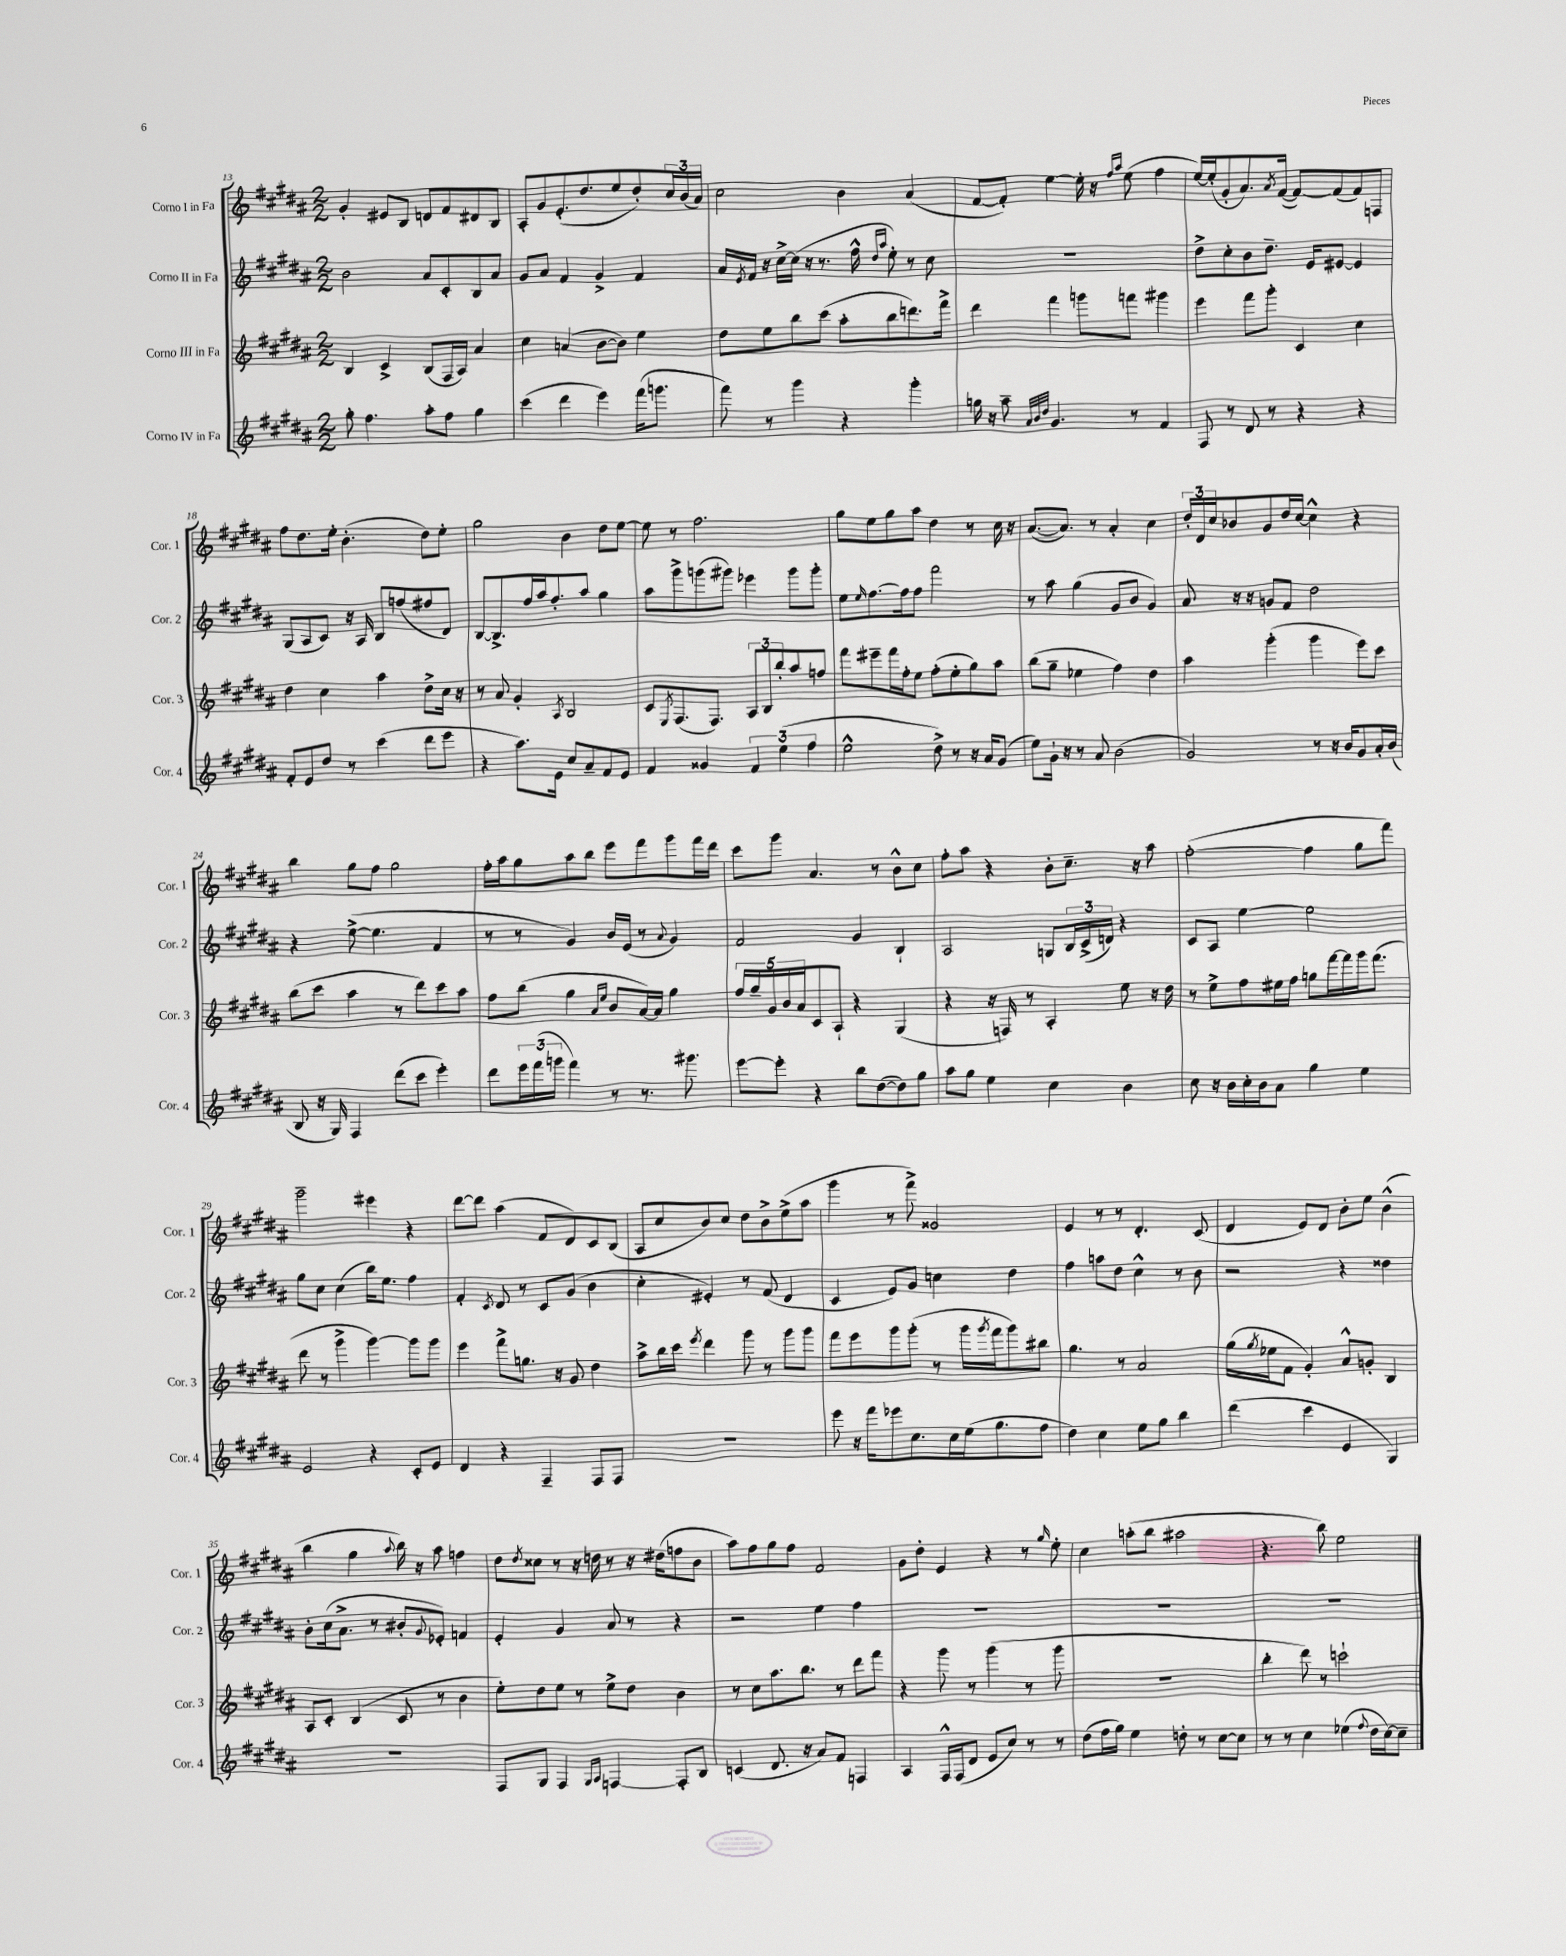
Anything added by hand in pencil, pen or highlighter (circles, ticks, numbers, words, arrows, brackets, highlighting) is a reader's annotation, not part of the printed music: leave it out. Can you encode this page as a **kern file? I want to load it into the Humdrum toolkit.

**kern	**kern	**kern	**kern
*part4	*part3	*part2	*part1
*staff4	*staff3	*staff2	*staff1
*I"Corno IV in Fa	*I"Corno III in Fa	*I"Corno II in Fa	*I"Corno I in Fa
*I'Cor. 4	*I'Cor. 3	*I'Cor. 2	*I'Cor. 1
*clefG2	*clefG2	*clefG2	*clefG2
*k[f#c#g#d#a#]	*k[f#c#g#d#a#]	*k[f#c#g#d#a#]	*k[f#c#g#d#a#]
*M2/2	*M2/2	*M2/2	*M2/2
=13	=13	=13	=13
8gg#'\	4B/	2b\	4g#'/
4.ff#\	.	.	.
.	4c#^/	.	8e#X/L
.	.	.	8B/J
8aa#'\L	(8B/L	8a#/L	8dn/L
8ff#\J	16F#/L	8c#'/	8f#/
.	16A#/JJ)	.	.
4gg#\	4a#/	8B/	8d#X/
.	.	8a#/J	8B/J
=14	=14	=14	=14
(4ccc#\	4cc#\	8g#/L	8A#'/L
.	.	8a#/J	8g#/
4ddd#\	(4an/	4f#/	(8.e'/
.	.	.	8.dd#/
4eee\)	[8b\L	4g#^/	.
.	8b\J])	.	8ee/
(16fff#\KL	4ee\	4f#/	8dd#'/)
8.gggn\J	.	.	.
.	.	.	24cc#/L
.	.	.	(24b/
.	.	.	24a#/JJ)
=15	=15	=15	=15
8fff#\)	8dd#\L	16a#/LL	2cc#\
.	.	8qe/	.
.	.	16f#/JJ	.
8r	8ee\	16r	.
.	.	[16cc#^\LL	.
4ggg#\	8bb\	(16cc#\JJ]	.
.	.	16r	.
.	(8ccc#\J	8.r	.
4r	8aa#'\L	.	4b\
.	.	16ff#^^\	.
.	.	16qqdd#/LL	.
.	.	16qqaa#/JJ	.
.	8bb\	8ee'\)	.
4ggg#'\	8.dddn\)	8r	(4a#/
.	.	8cc#\	.
.	16fff#^\Jk	.	.
=16	=16	=16	=16
16ggn\	4ddd#\	1r	[8f#/L
16r	.	.	.
8aa#~\	.	.	8f#'/J])
32qqa#/LLL	.	.	.
32qqb/	.	.	.
32qqdd#/JJJ	.	.	.
4.g#/	4fff#\	.	[4ee\
.	8gggn\L	.	16ee'\]
.	.	.	16r
.	.	.	16qqff#/LL
.	.	.	16qqaa#/JJ
8r	8fffn\J	.	(8ee\
4f#/	4ggg#X\	.	4ff#\
=17	=17	=17	=17
8F#/	4eee\	8dd#^\L	[16ee/LL)
.	.	.	(16ee'/J]
8r	.	8cc#'\	8g#'/
8d#/	8fff#\L	8b\	8.a#/)
8r	8ggg#'\J	8.dd#~\J	.
.	.	.	8qa#/
.	.	.	([16f#/Jk
4r	4c#/	.	8f#/L_)
.	.	16e/KL	.
.	.	[8e#X/J	(8f#/]
4r	4cc#\	4e#/]	8f#/)
.	.	.	8Fn/J
!!LO:LB:g=z
=18	=18	=18	=18
8f#'/L	4dd#\	(8G#/L	8ff#\L
8e/	.	8A#/	8.dd#\
8dd#/J	4cc#\	8c#/J)	.
.	.	.	16ee'\Jk
8r	.	16r	(4.b'\
.	.	16A#/	.
(4ccc#\	4aa#\	8B/L	.
.	.	(8ffn/	.
8ddd#\L	8dd#^\L	8ff#X/	8dd#\L)
8eee\J	16cc#\Jk	8d#/J)	8ee'\J
.	16r	.	.
=19	=19	=19	=19
4r	8r	[8B/L	2gg#\
.	8a#/	8.B^/]	.
8.aa#\L)	4g#'/	.	.
.	.	16ff#/L	.
.	.	16aa#/J	.
16e\Jk	.	8.ff#'/	.
.	8qA#/	.	.
8cc#/L	2B/	.	4b\
8a#~/	.	8aa#/J	.
8f#/	.	4gg#\	8dd#\L
8e/J	.	.	[8ee\J
=20	=20	=20	=20
4f#/	8c#/L	8aa#\L	8ee\]
.	8qE/	.	.
.	(8.F#/	8ggg#^\	8r
4g##X/	.	(8gggn\	2.ff#\
.	8.F#/J)	.	.
.	.	8ggg#X\J)	.
6f#/	12A#/L	4eee-X\	.
.	12B/	.	.
(6ee\	12bb'/	.	.
.	8aa#/	8ggg#\L	.
6ff#\	.	.	.
.	8ffn/J	8ggg#'\J	.
=21	=21	=21	=21
2ee^^\	8fff#\L	8ee\L	8gg#\L
.	.	16qqee/	.
.	8eee#X~\	[8.ff#\	8ee\
.	16fff#\L	.	8gg#\
.	16ff#'\J	16ff#\k]	.
.	8ee\J	8ff#\J	8aa#\J
8dd#^\)	(8ff#'\L	2fff#\	4dd#\
8r	8ee'\	.	.
16r	8gg#\)	.	8r
16a#/KL	.	.	.
(8g#/J	8aa#\J	.	16cc#\
.	.	.	16r
=22	=22	=22	=22
8ee\L)	(8bb\L	8r	([8.a#/L
16g#`\Jk	8gg#~\J	8aa#\	.
16r	.	.	8.a#/J])
8r	4ee-X\	(4gg#\	.
8a#/	.	.	8r
(2b\	4ff#\)	8g#/L	4a#'/
.	.	8b/J	.
.	4dd#\	4g#/)	4cc#\
=23	=23	=23	=23
2g#/)	4aa#\	8a#/	24dd#'/LL
.	.	.	24d#/
.	.	.	24cc#/J
.	.	16r	8b-X/
.	.	16r	.
.	(4ggg#'\	8gn/L	8g#/
.	.	8f#/J	16dd#/L
.	.	.	[16cc#/JJ
8r	4ggg#\	2dd#\	4cc#^^\]
16r	.	.	.
16b/KL	.	.	.
8g#/	8eee\L)	.	4r
16a#'/L	8ccc#\J	.	.
(16b/JJ	.	.	.
!!LO:LB:g=z
=24	=24	=24	=24
8B/	(8bb\L	4r	4bb\
16r	8ccc#\J	.	.
16G#/)	.	.	.
4F#/	4aa#\	([8ee^\	8gg#\L
.	.	4.ee\]	8ff#\J
(8ddd#\L	8r	.	2gg#\
8ccc#\J	8ddd#\L)	.	.
4eee'\)	8ccc#\	4f#/	.
.	8aa#\J	.	.
=25	=25	=25	=25
8ddd#\L	8ff#\L	8r	16ff#'\LL
.	.	.	16aa#\J
24eee\L	(8bb\J	8r	8gg#\
(24fff#\	.	.	.
24gggn\JJ	.	.	.
4fff#\)	4gg#\	4g#/)	8aa#\
.	.	.	8bb\J
.	16qqa#/LL	.	.
.	16qqee/JJ	.	.
8r	8b/L	16b/LL	8eee\L
.	.	(16e/JJ	.
8.r	[16a#/L)	8r	8fff#\
.	16a#/JJ]	.	.
.	.	8qqa#/	.
.	4gg#\	4g#/)	8ggg#\
8.ggg#X\	.	.	.
.	.	.	16fff#\L
.	.	.	16ddd#\JJ
=26	=26	=26	=26
[8eee\L	20ff#/LL	2f#/	8ccc#\L
.	20gg#~/	.	.
.	20g#/	.	.
8eee'\J]	.	.	8ggg#\J
.	20b/	.	.
.	20a#/J	.	.
4r	8c#/	.	4.a#/
.	8A#`/J	.	.
8bb\L	4r	4g#/	.
([8dd#\	.	.	8r
8dd#\])	(4G#/	4B`/	8b^^\L
8gg#\J	.	.	8cc#\J
=27	=27	=27	=27
8aa#\L	4r	2A#/	8ff#'\L
8gg#\J	.	.	8aa#\J
4ee\	16r	.	4r
.	16Fn/)	.	.
.	8r	.	.
4cc#\	4A#'/	8Gn/L	8b'\L
.	.	24B/L	8.cc#~\J
.	.	(24c#^/	.
.	.	24dn/JJ)	.
4b\	8ee\	4r	.
.	.	.	16r
.	16r	.	8aa#\
.	16dd#\	.	.
=28	=28	=28	=28
8cc#\	8r	8c#/L	([2ff#'\
16r	8ee^\L	8A#/J	.
16b\LL	.	.	.
16cc#'\	8ff#\	[4ee\	.
16b\J	.	.	.
8a#\J	16ee#X\L	.	.
.	16ff#\JJ	.	.
4gg#\	8ggn\L	2ee\]	4ff#\]
.	[16fff#\L	.	.
.	16fff#\]	.	.
4ee\	16ggg#\J	.	8gg#\L
.	(8.fff#\J	.	.
.	.	.	8fff#\J)
!!LO:LB:g=z
=29	=29	=29	=29
2e/	8ddd#\	8gg#\L	2ggg#~\
.	8r	8cc#\J	.
.	4ggg#^\	(4cc#\	.
4r	[4ggg#\)	16bb\KL)	4eee#X\
.	.	8.ee\J	.
8c#'/L	8ggg#\L]	4ff#\	4r
8e/J	8ggg#\J	.	.
=30	=30	=30	=30
4d#/	4eee\	4f#'/	[8ddd#\L
.	.	.	8ddd#\J]
.	.	8qc#/	.
4r	8fff#^\L	8d#/	(4aa#\
.	8.ggn\J	8r	.
4F#~/	.	8c#/L	8f#/L
.	16r	.	.
.	8g#/	(8g#/J	8d#/)
8F#/L	4dd#\	4b\	8c#/
8F#/J	.	.	(8B/J
=31	=31	=31	=31
1r	8aa#^\L	4cc#'\	8A#/L
.	16bb\L	.	8cc#/
.	16ccc#\JJ	.	.
.	8qeee/	.	.
.	4ddd#\	4e#X'/)	8b/)
.	.	.	8cc#/J
.	8ggg#\	8r	8dd#\L
.	8r	(8f#/	8b^\
.	8ggg#\L	4d#/	(8ee^\
.	8ggg#\J	.	8aa#\J
=32	=32	=32	=32
8eee\	8fff#\L	4c#/	4ggg#\
16r	8eee\	.	.
16fff#\KL	.	.	.
8eee-X\	8ggg#\	8e/L)	8r
8.cc#\	(8ggg#'\J	8g#/J	8fff#^\)
.	8r	4ccn\	2g##X/
16cc#\L	.	.	.
(16ee\J	16ggg#\LL	.	.
.	8qggg#/	.	.
8.gg#\	16fff#\J	.	.
.	8ggg#\)	4dd#\	.
8ff#\J	8bb#X\J	.	.
=33	=33	=33	=33
4dd#\)	4.gg#\	4ff#\	4e/
4cc#\	.	8aan\L	8r
.	8r	8dd#\J	8r
8ee\L	2a#/	4cc#^^\	4.d#'/
8gg#\J	.	.	.
4bb\	.	8r	.
.	.	8b\	(8c#/
=34	=34	=34	=34
(4ddd#\	(16gg#\LL	2r	4d#/
.	8qgg#/	.	.
.	16ee-X\J	.	.
.	8f#\J	.	.
4ccc#\	4g#'/)	.	8e/L)
.	.	.	8d#/J
4e/	8a#^^/L	4r	8b'\L
.	8gn'/J	.	8ee\J
4G#/)	4B/	4dd##X\	(4b^^\
!!LO:LB:g=z
=35	=35	=35	=35
1r	8A#/L	8b'\L	4bb\
.	8c#'/J	(16cc#\k	.
.	.	8.a#^\J	.
.	(4B/	.	4gg#\
.	.	8r	.
.	.	.	8qqaa#/
.	8c#/	8b#X'/L	16bb\)
.	.	.	16r
.	.	8qqg#/	.
.	8r	8e-X'/J)	8aa#\
.	4b\	4fn/	4ffn\
=36	=36	=36	=36
8F#/L	8ee'\L)	4e'/	8dd#\L
.	.	.	8qdd#/
8G#/J	8dd#\	.	8cc##X\J
4F#/	8ee\J	4g#/	8r
.	8r	.	16r
.	.	.	16ddn\
16qqG#/LL	.	.	.
16qqA#/JJ	.	.	.
[4Fn/	8ee^\L	8a#/	8r
.	8dd#\J	8r	16r
.	.	.	(16dd#X\KL
8F'/L]	4b\	4r	8ffn\
8B/J	.	.	8b\J
=37	=37	=37	=37
(4cn/	8r	2r	8aa#\L)
.	8cc#\L	.	8ff#\
8.d#/	8.aa#\	.	8gg#\
.	.	.	8ff#\J
16r	8.bb\J	.	.
8a#/L)	.	4ee\	2f#/
8f#/J	8r	.	.
4Fn/	8ddd#\L	4ff#\	.
.	8fff#\J	.	.
=38	=38	=38	=38
4A#/	4r	1r	8g#\L
.	.	.	8dd#'\J
16F#^^/LL	8ggg#\	.	4e/
(16F#/J	.	.	.
8d#/J	8r	.	.
8e/L	(4ggg#\	.	4r
8cc#/J)	.	.	.
8r	8r	.	8r
.	.	.	16qqgg#/
8r	8ggg#\	.	8ee'\
=39	=39	=39	=39
(8dd#\L	1r	1r	4cc#\
16ff#\L	.	.	.
16gg#\JJ)	.	.	.
4ee\	.	.	(8aan'\L
.	.	.	8bb\J
8ddn'\	.	.	2aa#X\
8r	.	.	.
[8cc#\L	.	.	.
8cc#\J]	.	.	.
=40	=40	=40	=40
8r	4bb'\	1r	4.r
8r	.	.	.
4cc#\	8ddd#\)	.	.
.	8r	.	8bb\)
(4ee-X\	2cccn`\	.	2ee\
8qqff#/	.	.	.
16dd#\LL	.	.	.
[16cc#\J)	.	.	.
8cc#~\J]	.	.	.
==	==	==	==
*-	*-	*-	*-
